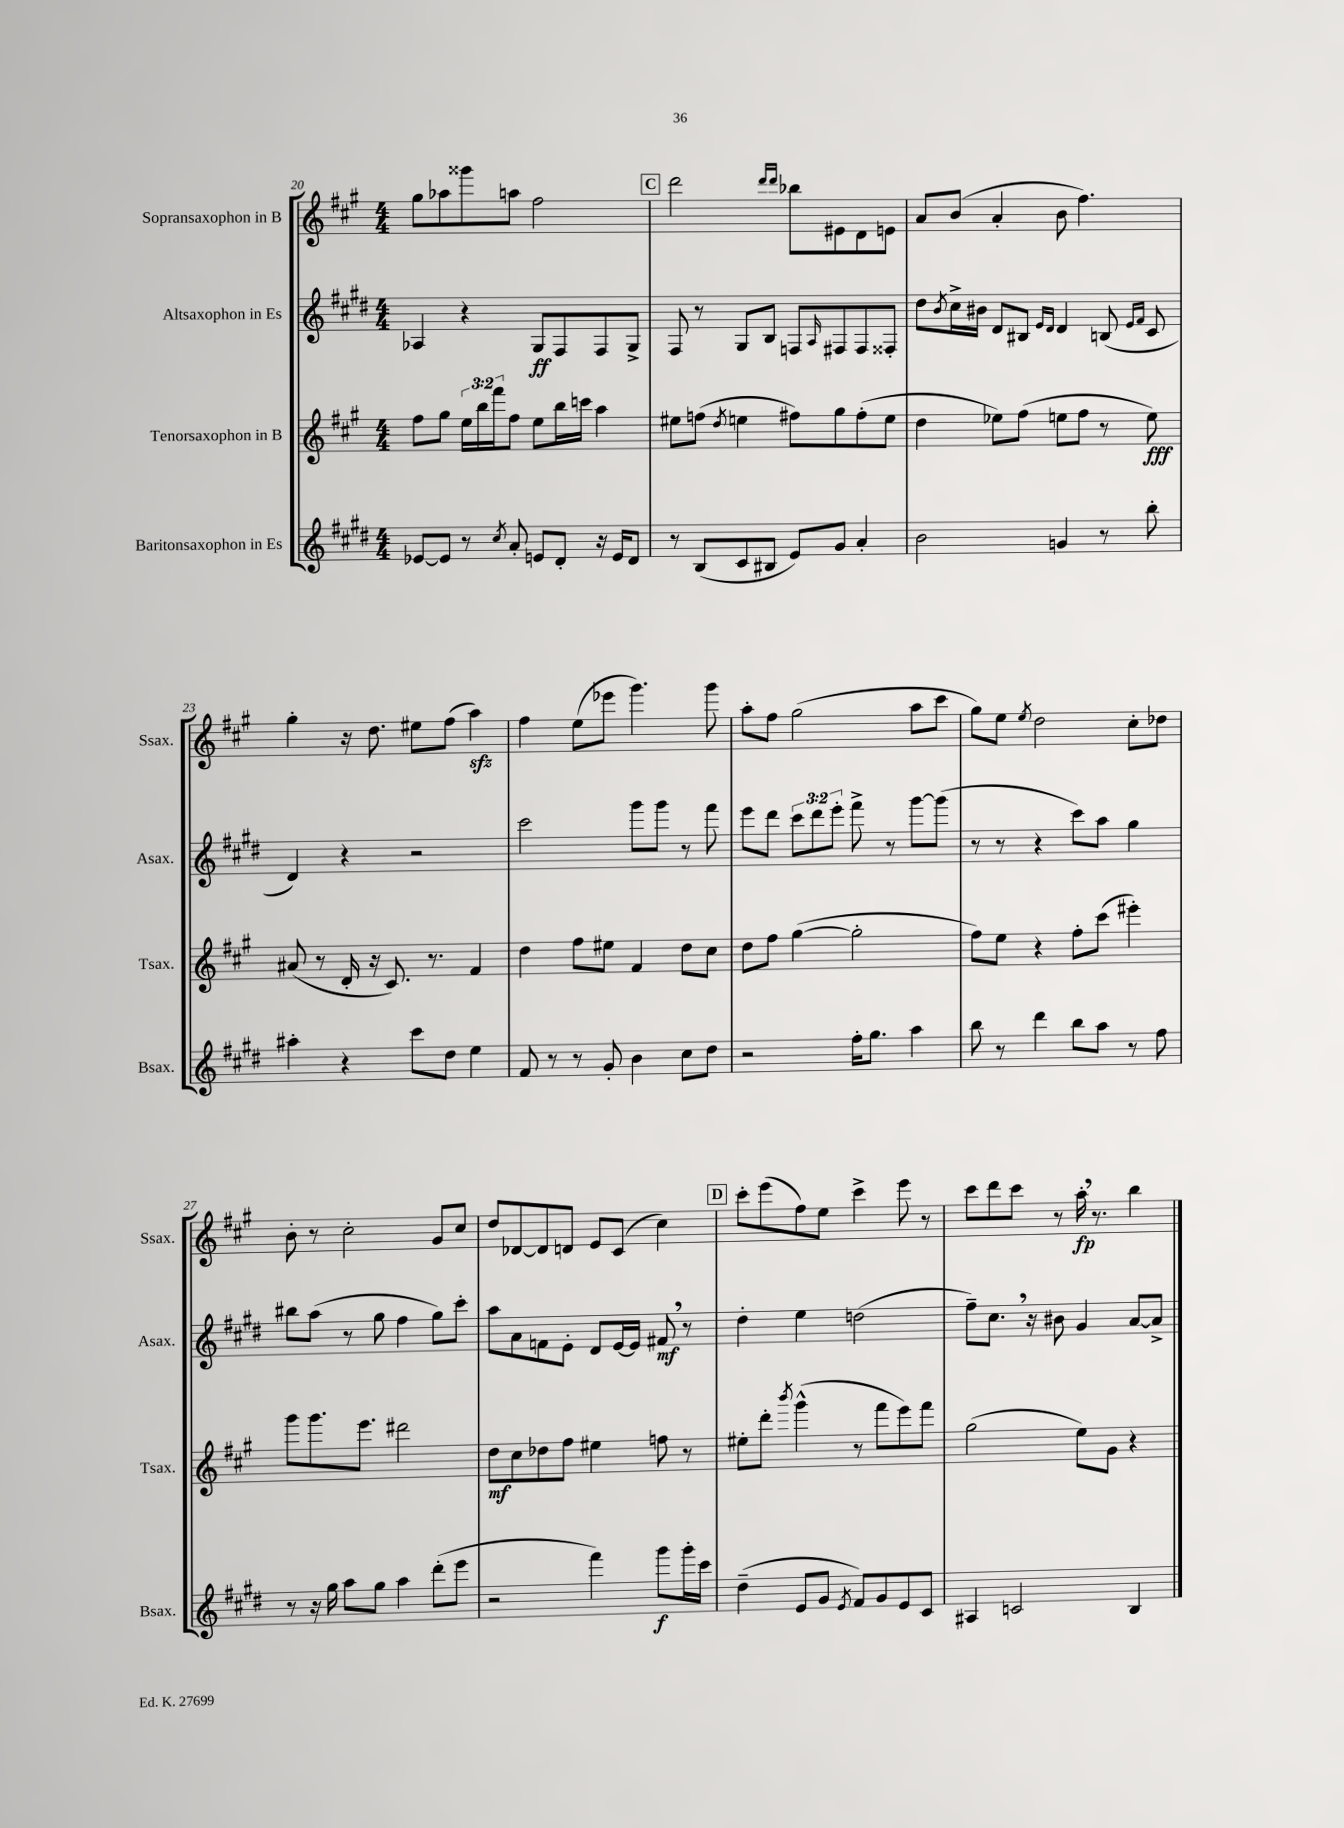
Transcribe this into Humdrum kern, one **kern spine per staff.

**kern	**dynam	**kern	**dynam	**kern	**dynam	**kern	**dynam
*part4	*part4	*part3	*part3	*part2	*part2	*part1	*part1
*staff4	*staff4	*staff3	*staff3	*staff2	*staff2	*staff1	*staff1
*I"Baritonsaxophon in Es	*	*I"Tenorsaxophon in B	*	*I"Altsaxophon in Es	*	*I"Sopransaxophon in B	*
*I'Bsax.	*	*I'Tsax.	*	*I'Asax.	*	*I'Ssax.	*
*clefG2	*	*clefG2	*	*clefG2	*	*clefG2	*
*k[f#c#g#d#]	*	*k[f#c#g#]	*	*k[f#c#g#d#]	*	*k[f#c#g#]	*
*M4/4	*	*M4/4	*	*M4/4	*	*M4/4	*
=20	=20	=20	=20	=20	=20	=20	=20
[8e-X/L	.	8ff#\L	.	4A-X/	.	8gg#\L	.
8e-/J]	.	8gg#\J	.	.	.	8aa-X\	.
8r	.	24ee\LL	.	4r	.	8ggg##X\	.
.	.	24bb\	.	.	.	.	.
.	.	24fff#\J	.	.	.	.	.
8qcc#/	.	.	.	.	.	.	.
8a'/	.	8ff#\J	.	.	.	8aan\J	.
8en/L	.	8ee\L	.	8G#/L	ff	2ff#\	.
8d#'/J	.	16bb\L	.	8F#/	.	.	.
.	.	16cccn\JJ	.	.	.	.	.
16r	.	4aa\	.	8F#/	.	.	.
16e/KL	.	.	.	.	.	.	.
8d#/J	.	.	.	8G#^/J	.	.	.
!!LO:REH:place=s1:t=C
=21	=21	=21	=21	=21	=21	=21	=21
8r	.	8ee#X\L	.	8F#/	.	2ddd\	.
(8B/L	.	(8ffn\J	.	8r	.	.	.
.	.	8qdd/	.	.	.	.	.
8c#/	.	4een\	.	8G#/L	.	.	.
8B#X/J	.	.	.	8B/J	.	.	.
.	.	.	.	.	.	16qqddd/LL	.
.	.	.	.	.	.	16qqddd/JJ	.
8e/L)	.	8ff#X\L)	.	8Fn/L	.	8bb-X\L	.
.	.	.	.	16qqA/	.	.	.
8g#/J	.	8gg#\	.	8F#X/	.	8e#X\	.
4a'/	.	(8ff#'\	.	8F#/	.	8d\	.
.	.	8ee\J	.	8F##X'/J	.	8en\J	.
=22	=22	=22	=22	=22	=22	=22	=22
2b\	.	4dd\	.	8dd#\L	.	8a/L	.
.	.	.	.	8qb/	.	.	.
.	.	.	.	16cc#^\L	.	(8b/J	.
.	.	.	.	16b#X\JJ	.	.	.
.	.	8ee-X\L)	.	8d#/L	.	4a'/	.
.	.	(8ff#\J	.	8B#X/J	.	.	.
.	.	.	.	16qqe/LL	.	.	.
.	.	.	.	16qqd#/JJ	.	.	.
4gn/	.	8een\L	.	4d#/	.	8b\	.
.	.	8ff#\J	.	.	.	4.ff#\)	.
8r	.	8r	.	(8Bn/	.	.	.
.	.	.	.	16qqe/LL	.	.	.
.	.	.	.	16qqf#/JJ	.	.	.
8bb'\	.	8ee\)	fff	8c#/	.	.	.
!!LO:LB:g=z
=23	=23	=23	=23	=23	=23	=23	=23
4aa#X'\	.	(8a#X/	.	4d#/)	.	4gg#'\	.
.	.	8r	.	.	.	.	.
4r	.	16d'/	.	4r	.	16r	.
.	.	16r	.	.	.	8.dd\	.
.	.	8.c#/)	.	.	.	.	.
8ccc#\L	.	.	.	2r	.	8ee#X\L	.
.	.	8.r	.	.	.	.	.
8dd#\J	.	.	.	.	.	(8ff#\J	.
4ee\	.	4f#/	.	.	.	4aazz\)	.
=24	=24	=24	=24	=24	=24	=24	=24
8f#/	.	4dd\	.	2ccc#\	.	4ff#\	.
8r	.	.	.	.	.	.	.
8r	.	8ff#\L	.	.	.	(8ee\L	.
8g#'/	.	8ee#X\J	.	.	.	8eee-X\J	.
4b\	.	4f#/	.	8ggg#\L	.	4.ggg#\)	.
.	.	.	.	8ggg#\J	.	.	.
8cc#\L	.	8dd\L	.	8r	.	.	.
8dd#\J	.	8cc#\J	.	8fff#\	.	8ggg#\	.
=25	=25	=25	=25	=25	=25	=25	=25
2r	.	8dd\L	.	8eee\L	.	8aa'\L	.
.	.	8ff#\J	.	8ddd#\J	.	8ff#\J	.
.	.	([4gg#\	.	12ccc#\L	.	(2gg#\	.
.	.	.	.	12ddd#\	.	.	.
.	.	.	.	12eee'\J	.	.	.
16ff#'\KL	.	2gg#'\]	.	8fff#^\	.	.	.
8.gg#\J	.	.	.	.	.	.	.
.	.	.	.	8r	.	.	.
4aa\	.	.	.	[8ggg#\L	.	8aa\L	.
.	.	.	.	(8ggg#\J]	.	8ccc#\J	.
=26	=26	=26	=26	=26	=26	=26	=26
8bb\	.	8ff#\L)	.	8r	.	8gg#\L)	.
8r	.	8ee\J	.	8r	.	8ee\J	.
.	.	.	.	.	.	8qee/	.
4ddd#\	.	4r	.	4r	.	2dd\	.
8bb\L	.	8ff#'\L	.	8ccc#\L)	.	.	.
8aa\J	.	(8ccc#\J	.	8aa\J	.	.	.
8r	.	4eee#X'\)	.	4gg#\	.	8cc#'\L	.
8ff#\	.	.	.	.	.	8dd-X\J	.
!!LO:LB:g=z
=27	=27	=27	=27	=27	=27	=27	=27
8r	.	8ggg#\L	.	8bb#X\L	.	8b'\	.
16r	.	8.ggg#\	.	(8aa\J	.	8r	.
16gg#\	.	.	.	.	.	.	.
8aa\L	.	.	.	8r	.	2cc#'\	.
.	.	8.eee\J	.	.	.	.	.
8gg#\J	.	.	.	8gg#\	.	.	.
4aa\	.	2ddd#X\	.	4ff#\	.	.	.
(8ddd#'\L	.	.	.	8gg#\L)	.	8g#/L	.
8eee\J	.	.	.	8ccc#'\J	.	8cc#/J	.
=28	=28	=28	=28	=28	=28	=28	=28
2r	.	8dd\L	mf	8aa\L	.	8dd/L	.
.	.	8cc#\	.	8a\	.	[8d-X/	.
.	.	8dd-X\	.	8fn\	.	8d-/]	.
.	.	8ff#\J	.	8e'\J	.	8dn/J	.
4fff#\)	.	4ee#X\	.	8d#/L	.	8e/L	.
.	.	.	.	[16e/L	.	(8c#/J	.
.	.	.	.	16e/JJ]	.	.	.
8ggg#\L	f	8ffn\	.	8f#X,/	mf	4cc#\)	.
16ggg#'\L	.	8r	.	8r	.	.	.
16ccc#\JJ	.	.	.	.	.	.	.
!!LO:REH:place=s1:t=D
=29	=29	=29	=29	=29	=29	=29	=29
(4dd#~\	.	8ee#X'\L	.	4dd#'\	.	8ccc#'\L	.
.	.	8ddd'\J	.	.	.	(8eee\	.
.	.	8qbbb/	.	.	.	.	.
8e/L	.	(4ggg#^^\	.	4ee\	.	8ff#\)	.
8g#/J	.	.	.	.	.	8ee\J	.
8qe/	.	.	.	.	.	.	.
8f#/L)	.	8r	.	(2ddn\	.	4ccc#^\	.
8g#/	.	8fff#\L	.	.	.	.	.
8e/	.	8eee\)	.	.	.	8eee\	.
8c#/J	.	8fff#\J	.	.	.	8r	.
=30	=30	=30	=30	=30	=30	=30	=30
4A#X/	.	(2gg#\	.	8ff#~\L)	.	8ccc#\L	.
.	.	.	.	8.cc#,\J	.	8ddd\	.
2cn/	.	.	.	.	.	8ccc#\J	.
.	.	.	.	16r	.	.	.
.	.	.	.	8b#X\	.	8r	.
.	.	8ee\L)	.	4g#/	.	16aa',\	fp
.	.	.	.	.	.	8.r	.
.	.	8g#\J	.	.	.	.	.
4B/	.	4r	.	[8a/L	.	4bb\	.
.	.	.	.	8a^/J]	.	.	.
==	==	==	==	==	==	==	==
*-	*-	*-	*-	*-	*-	*-	*-
